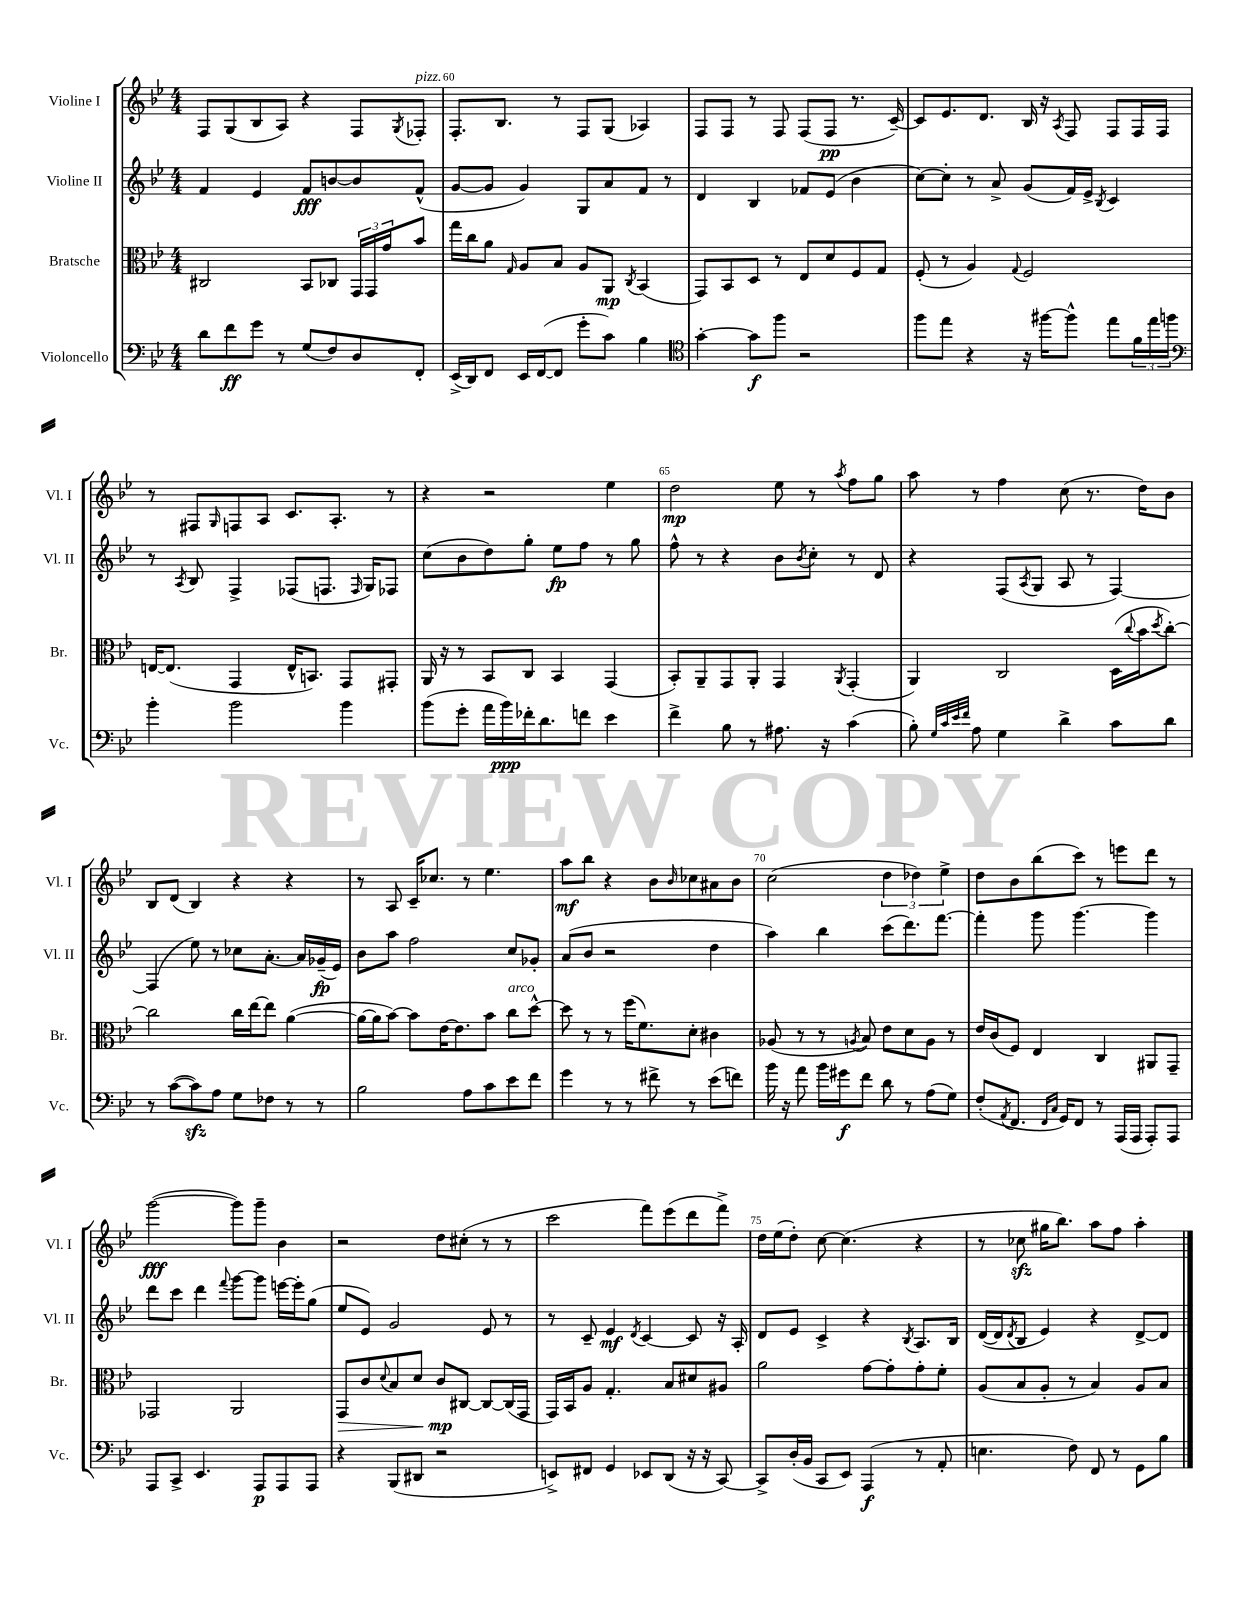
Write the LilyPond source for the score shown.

<<
\new StaffGroup <<
\new Staff = "s0" \with { instrumentName = "Violine I" shortInstrumentName = "Vl. I" } {
    \clef treble \key bes \major \numericTimeSignature \time 4/4
    f8 g8( bes8 a8) r4 f8 \acciaccatura { g8 } fes8-.^\markup { \italic "pizz." } |
    f8.-. bes8. r8 f8 g8( aes4) |
    f8 f8 r8 f8 f8( f8\pp r8. c'16~--) |
    c'8 ees'8. d'8. bes16 r16 \acciaccatura { a8 } f8 f8 f16 f16 |
    r8 fis8 \grace { g16 } f8 a8 c'8. a8.-. r8 |
    r4 r2 ees''4 |
    d''2\mp ees''8 r8 \acciaccatura { a''8 } f''8 g''8 |
    a''8 r8 f''4 c''8( r8. d''16) bes'8 |
    bes8 d'8( bes4) r4 r4 |
    r8 a8 c'16-- ces''8. r8 ees''4. |
    a''8\mf bes''8 r4 bes'8 \grace { bes'16 } ces''8 ais'8 bes'8 |
    c''2( \tuplet 3/2 { d''4 des''4) ees''4-> } |
    d''8 bes'8 bes''8( c'''8) r8 e'''8 d'''8 r8 |
    g'''2~\fff( g'''8) g'''8-- bes'4 |
    r2 d''8 cis''8-.( r8 r8 |
    c'''2 f'''8) ees'''8( d'''8 f'''8->) |
    d''16 ees''16( d''8-.) c''8~ c''4.( r4 |
    r8 ces''8\sfz gis''16 bes''8.) a''8 f''8 a''4-. \bar "|." |
}
\new Staff = "s1" \with { instrumentName = "Violine II" shortInstrumentName = "Vl. II" } {
    \clef treble \key bes \major \numericTimeSignature \time 4/4
    f'4 ees'4 f'8\fff b'8~ b'8 f'8-^( |
    g'8~ g'8 g'4) g8 a'8 f'8 r8 |
    d'4 bes4 fes'8 ees'8( bes'4 |
    c''8~) c''8-. r8 a'8-> g'8( f'16) ees'16-> \acciaccatura { bes8 } c'4 |
    r8 \acciaccatura { a8 } bes8 f4-> fes8( f8. \grace { f16 } g16) fes8 |
    c''8( bes'8 d''8) g''8-. ees''8\fp f''8 r8 g''8 |
    f''8-^ r8 r4 bes'8 \acciaccatura { bes'8 } c''8-. r8 d'8 |
    r4 f8( \acciaccatura { a8 } g8 a8 r8 f4~) |
    f4( ees''8) r8 ces''8 a'8.~-. a'16 ges'16--\fp( ees'16) |
    bes'8 a''8 f''2 c''8 ges'8-. |
    a'8( bes'8 r2 d''4 |
    a''4) bes''4 c'''8( d'''8.) f'''8.~ |
    f'''4-. g'''8 g'''4.~ g'''4 |
    d'''8 c'''8 d'''4 \appoggiatura { f'''8 } g'''8~ g'''8 e'''16~ e'''16-. g''8( |
    ees''8 ees'8) g'2 ees'8 r8 |
    r8 c'8-- ees'4\mf \acciaccatura { d'8 } c'4~ c'8 r16 a16-. |
    d'8 ees'8 c'4-> r4 \acciaccatura { bes8 } a8. bes16 |
    d'16~( d'16 \acciaccatura { d'8 } bes8 ees'4) r4 d'8~-> d'8 \bar "|." |
}
\new Staff = "s2" \with { instrumentName = "Bratsche" shortInstrumentName = "Br." } {
    \clef alto \key bes \major \numericTimeSignature \time 4/4
    cis2 bes,8 ces8 \tuplet 3/2 { g,16 g,16 g'16 } bes'8 |
    g''16 c''16 a'8 \grace { g16 } a8 bes8 a8 a,8\mp \acciaccatura { c8 } bes,4( |
    g,8) bes,8 d8 r8 ees8 d'8 f8 g8 |
    f8-.( r8 a4) \appoggiatura { g8 } f2 |
    e16~ e8.( g,4 e16-^ b,8.) g,8 gis,8-. |
    a,16 r16 r8 bes,8 c8 bes,4 g,4( |
    bes,8-.) a,8-- g,8 a,8-. g,4 \acciaccatura { a,8 } g,4-.( |
    a,4) c2 d16( \appoggiatura { c''8 } bes'16 \acciaccatura { d''8 } c''8~-.) |
    c''2 c''16 ees''16~ ees''8 a'4~( |
    a'16~ a'16 bes'8~) bes'8 ees'16~ ees'8. bes'8 c''8^\markup { \italic "arco" } d''8~-^ |
    d''8 r8 r8 f''16( f'8.) d'8-. cis'4 |
    aes8( r8 r8 \acciaccatura { a8 } bes8) ees'8 d'8 a8 r8 |
    ees'16 c'16( f8) ees4 c4 ais,8 g,8-- |
    ges,2 a,2 |
    g,8\> c'8 \appoggiatura { d'8 } bes8 d'8 c'8\mp\! cis8~ cis8~ cis16( g,16 |
    g,16) bes,16 a8 g4.-. bes8 dis'8 ais8 |
    a'2 g'8~ g'8-. g'8-. f'8-. |
    a8( bes8 a8-. r8 bes4) a8 bes8 \bar "|." |
}
\new Staff = "s3" \with { instrumentName = "Violoncello" shortInstrumentName = "Vc." } {
    \clef bass \key bes \major \numericTimeSignature \time 4/4
    d'8 f'8\ff g'8 r8 g8( f8) d8 f,8-. |
    ees,16->( d,16) f,8 ees,16 f,16~( f,8 g'8-. c'8) bes4 |
    \clef tenor g'4~-. g'8\f f''8 r2 |
    f''8 ees''8 r4 r16 fis''16~ fis''8-^ ees''8 \tuplet 3/2 { f'16 ees''16 f''16 } |
    \clef bass bes'4-. bes'2 bes'4 |
    bes'8( g'8-. a'16 bes'16\ppp) fes'16-. d'8. f'8 ees'4 |
    f'4-> bes8 r8 ais8. r16 c'4( |
    bes8-.) \grace { g32 c'32 ees'32 f'32 } a8 g4 d'4-> c'8 d'8 |
    r8 c'8~( c'8\sfz) a8 g8 fes8 r8 r8 |
    bes2 a8 c'8 ees'8 f'8 |
    g'4 r8 r8 fis'8-> r8 ees'8( f'8) |
    bes'16 r16 a'8 bes'16 gis'16\f f'8 d'8 r8 a8( g8) |
    f8-.( \acciaccatura { a,8 } f,8. \grace { f,16 c16 } g,16) f,8 r8 a,,16( a,,16 a,,8-.) a,,8 |
    a,,8 c,8-> ees,4. a,,8\p a,,8 a,,8 |
    r4 bes,,8( dis,8 r2 |
    e,8->) fis,8 g,4 ees,8 d,8( r16 r16 c,8~) |
    c,8-> d16-.( bes,16 c,8 ees,8) a,,4\f( r8 a,8-. |
    e4. f8) f,8 r8 g,8 bes8 \bar "|." |
}
>>
>>
\layout { \context { \Score currentBarNumber = #59 \override BarNumber.break-visibility = ##(#f #t #t) barNumberVisibility = #(every-nth-bar-number-visible 5) } }
